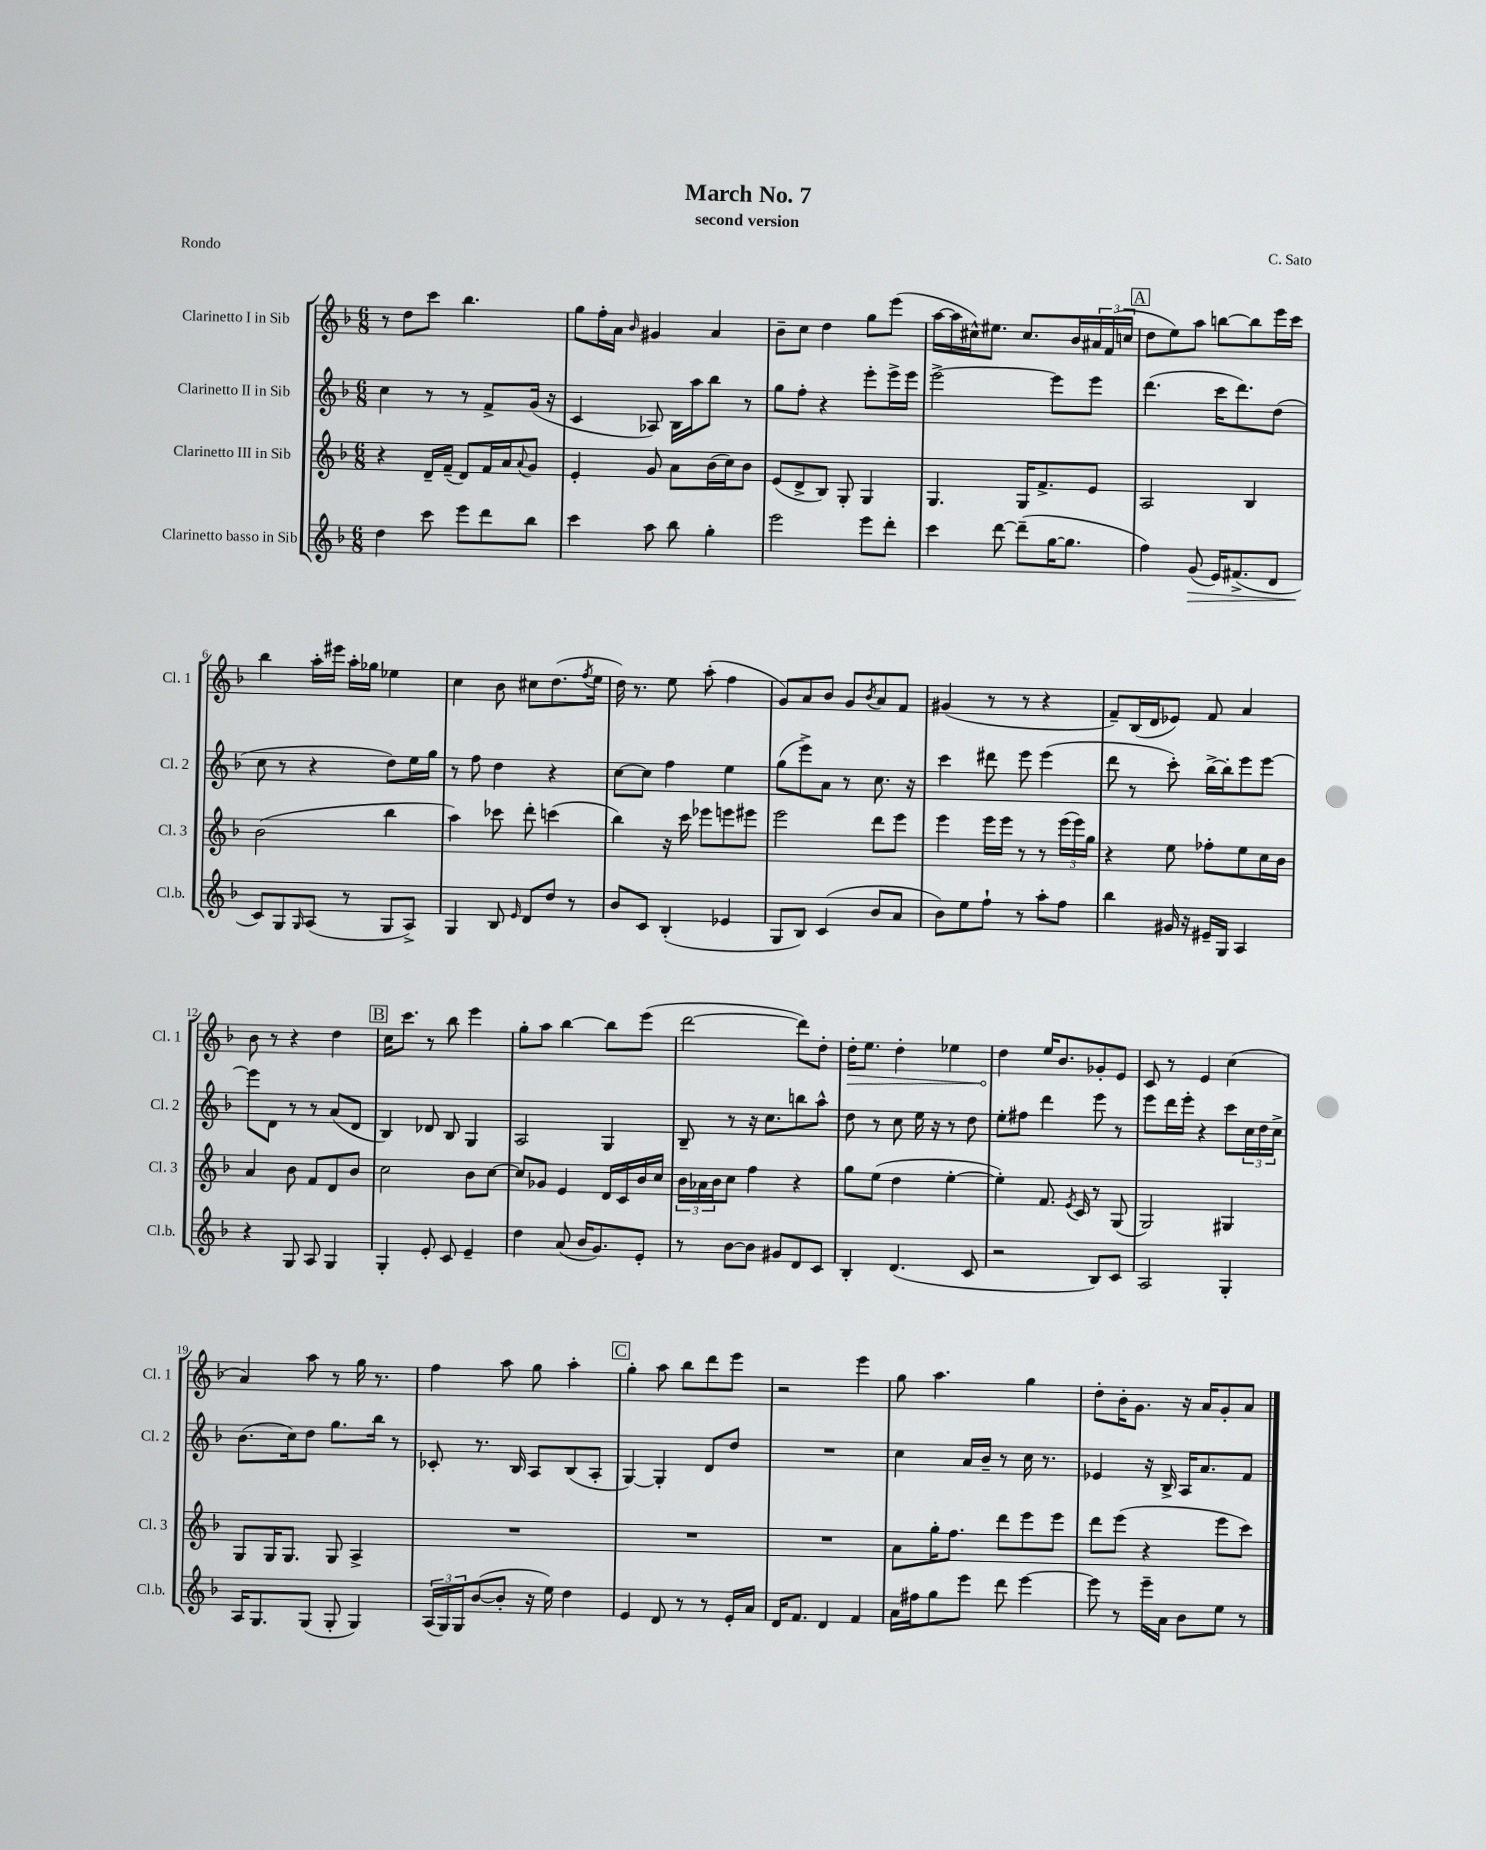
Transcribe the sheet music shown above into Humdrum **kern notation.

**kern	**dynam	**kern	**kern	**kern	**dynam
*part4	*part4	*part3	*part2	*part1	*part1
*staff4	*staff4	*staff3	*staff2	*staff1	*staff1
*I"Clarinetto basso in Sib	*	*I"Clarinetto III in Sib	*I"Clarinetto II in Sib	*I"Clarinetto I in Sib	*
*I'Cl.b.	*	*I'Cl. 3	*I'Cl. 2	*I'Cl. 1	*
*clefG2	*	*clefG2	*clefG2	*clefG2	*
*k[b-]	*	*k[b-]	*k[b-]	*k[b-]	*
*M6/8	*	*M6/8	*M6/8	*M6/8	*
=1	=1	=1	=1	=1	=1
4dd\	.	4r	4cc\	8r	.
.	.	.	.	8dd\L	.
8ccc\	.	16d~/LL	8r	8ccc\J	.
.	.	(16f~/JJ	.	.	.
8eee\L	.	8d/L)	8r	4.bb-\	.
8ddd\	.	16f/L	8f^/L	.	.
.	.	16a/J	.	.	.
.	.	8qqa/	.	.	.
8bb-\J	.	8g/J	(16g/Jk	.	.
.	.	.	16r	.	.
=2	=2	=2	=2	=2	=2
4ccc\	.	4e'/	4c/	8gg\L	.
.	.	.	.	16ff'\L	.
.	.	.	.	16a\JJ	.
.	.	.	.	16qqb-/	.
8aa\	.	8g/	8A-X/)	4g#X/	.
8bb-\	.	8a\L	16B-\LL	.	.
.	.	.	16aa\J	.	.
4gg'\	.	(16b-\L	8bb-\J	4a/	.
.	.	16cc\J)	.	.	.
.	.	8b-\J	8r	.	.
=3	=3	=3	=3	=3	=3
2eee\	.	(8e/L	8gg\L	8b-~\L	.
.	.	8d^/	8ff'\J	8cc\J	.
.	.	8B-/J)	4r	4dd\	.
.	.	8G'/	.	.	.
8eee\L	.	4G/	8eee'\L	8gg\L	.
8ddd'\J	.	.	16eee^\L	(8eee\J	.
.	.	.	16eee\JJ	.	.
=4	=4	=4	=4	=4	=4
4ccc\	.	4.G/	[2eee^\	[16aa\LL	.
.	.	.	.	16aa\]	.
.	.	.	.	16cc#X^^\J)	.
.	.	.	.	8.ee#X\J	.
[8ddd\	.	.	.	.	.
(8ddd~\L]	.	16G/KL	.	8.cc#/L	.
.	.	8.f^/	.	.	.
[16gg\K	.	.	8eee\L]	.	.
8.gg\J]	.	.	.	16b-/L	.
.	.	8e/J	8eee\J	24a#X/	.
.	.	.	.	(24f/	.
.	.	.	.	24ccn/JJ	.
!!LO:REH:place=s1:t=A
=5	=5	=5	=5	=5	=5
4ff\)	.	2A/	(4.ddd\	8dd\L	.
.	.	.	.	8ee\)	.
!	!LO:HP:b	!	!	!	!
(8g/	>	.	.	8aa\J	.
16e/KL)	.	.	16ccc\KL	[8bbn\L	.
(8.f#X^/	.	.	8.ddd\)	.	.
.	.	4B-/	.	8bb\]	.
8d/J	.	.	(8dd\J	16eee\L	.
.	.	.	.	16ccc\JJ	.
!!LO:LB:g=z
=6	=6	=6	=6	=6	=6
8c/L)	.	(2b-\	8cc\	4bb-\	.
8G/	]	.	8r	.	.
16qqG/	.	.	.	.	.
(8A/J	.	.	4r	16aa'\LL	.
.	.	.	.	16eee#X\JJ	.
8r	.	.	.	16aa'\LL	.
.	.	.	.	16gg-X\JJ	.
8G/L	.	4bb-\	8dd\L)	4ee-X\	.
8A^/J)	.	.	16ee\L	.	.
.	.	.	16gg\JJ	.	.
=7	=7	=7	=7	=7	=7
4G/	.	4aa\)	8r	4cc\	.
.	.	.	8ff\	.	.
8B-/	.	8ccc-X\	4dd\	8b-\	.
16qqe/	.	.	.	.	.
8d/L	.	8ddd'\	.	8cc#X\L	.
8dd/J	.	(4cccn\	4r	(8.dd\	.
8r	.	.	.	.	.
.	.	.	.	8qff/	.
.	.	.	.	16ee\Jk	.
=8	=8	=8	=8	=8	=8
8b-/L	.	4bb-\)	[8cc\L	16dd\)	.
.	.	.	.	8.r	.
8c/J	.	.	8cc\J]	.	.
(4B-'/	.	16r	4ff\	8ee\	.
.	.	16ccc\	.	.	.
.	.	8eee-X\L	.	(8aa'\	.
4e-X/	.	8eeen\	4ee\	4ff\	.
.	.	8eee#X\J	.	.	.
=9	=9	=9	=9	=9	=9
8G/L	.	2eee\	(8gg\L	8g/L)	.
8B-/J)	.	.	8eee^\)	8a/	.
(4c/	.	.	8a\J	8b-/J	.
.	.	.	8r	8g/L	.
.	.	.	.	8qb-/	.
8b-/L	.	8ddd\L	8.cc\	8a/	.
8a/J	.	8eee\J	.	8f/J	.
.	.	.	16r	.	.
=10	=10	=10	=10	=10	=10
8b-\L)	.	4eee\	4ccc\	(4g#X/	.
8ee\	.	.	.	.	.
8ff`\J	.	16eee\LL	8ddd#X\	8r	.
.	.	16eee\JJ	.	.	.
8r	.	8r	8eee\	8r	.
8aa'\L	.	8r	(4eee\	4r	.
8ff\J	.	(24eee\LL	.	.	.
.	.	24eee\)	.	.	.
.	.	24gg\JJ	.	.	.
=11	=11	=11	=11	=11	=11
4bb-\	.	4r	8ddd\	8f~/L)	.
.	.	.	8r	(16B-/L	.
.	.	.	.	16d/J	.
16g#X/	.	8ee\	8ccc'\)	8e-X/J)	.
16r	.	.	.	.	.
16e#X~/LL	.	8ff-X'\L	[16bb-^\LL	8f/	.
16G/JJ	.	.	16bb-'\J]	.	.
4A/	.	8ee\	8eee\	4a/	.
.	.	16cc\L	[8eee\J	.	.
.	.	16b-\JJ	.	.	.
!!LO:LB:g=z
=12	=12	=12	=12	=12	=12
4r	.	4a/	8eee\L]	8b-\	.
.	.	.	8d\J	8r	.
8G/	.	8b-\	8r	4r	.
8A/	.	8f/L	8r	.	.
4G/	.	8d/	(8a/L	4dd\	.
.	.	8b-/J	8d/J	.	.
!!LO:REH:place=s1:t=B
=13	=13	=13	=13	=13	=13
4G'/	.	2cc\	4B-/)	16cc\KL	.
.	.	.	.	8.ccc\J	.
8e'/	.	.	8d-X/	8r	.
8c/	.	.	8B-/	8bb-\	.
4e~/	.	8b-\L	4G/	4eee\	.
.	.	[8cc\J	.	.	.
=14	=14	=14	=14	=14	=14
4dd\	.	8cc/L]	2A/	8gg'\L	.
.	.	8g-X/J	.	8aa\J	.
(8a/	.	4e/	.	[4bb-\	.
16b-/KL	.	.	.	.	.
8.g/)	.	.	.	.	.
.	.	16d/LL	4G/	8bb-\L]	.
.	.	16c/	.	.	.
8e'/J	.	16b-/	.	(8eee\J	.
.	.	16cc/JJ	.	.	.
=15	=15	=15	=15	=15	=15
8r	.	24b-\LL	8B-~/	[2ddd\	.
.	.	24a-X\	.	.	.
.	.	24b-\J	.	.	.
[8b-\L	.	8cc\J	8r	.	.
8b-\J]	.	4ff\	16r	.	.
.	.	.	8.cc\L	.	.
8g#X/L	.	.	.	.	.
8d/	.	4r	8bbn\	8ddd\L])	.
8c/J	.	.	8aa^^\J	8dd'\J	.
=16	=16	=16	=16	=16	=16
!	!	!	!	!	!LO:HP:b
4B-'/	.	8gg\L	8dd\	16dd'\KL	>
.	.	.	.	8.ee\J	.
.	.	(8ee\J	8r	.	.
(4.d/	.	4dd\	8cc\	4dd'\	.
.	.	.	16ee\	.	.
.	.	.	16r	.	.
.	.	[4ee'\	8r	4ee-X\	.
8c/	.	.	8dd\	.	.
=17	=17	=17	=17	=17	=17
2r	.	4ee'\])	8ee'\L	4dd\	.
.	.	.	8ff#X\J	.	.
.	.	8.f/	4ddd\	16ee/KL	]
.	.	.	.	8.b-/	.
.	.	8qe/	.	.	.
.	.	16c/	.	.	.
8B-/L)	.	8r	8eee\	8g-X'/	.
8c/J	.	(8G/	8r	8e/J	.
=18	=18	=18	=18	=18	=18
2A/	.	2G/)	8eee\L	8c/	.
.	.	.	16ddd\L	8r	.
.	.	.	16eee'\JJ	.	.
.	.	.	4r	4e/	.
4G'/	.	4G#X/	8ccc\L	(4cc\	.
.	.	.	24cc\L	.	.
.	.	.	24dd\	.	.
.	.	.	24cc^\JJ	.	.
!!LO:LB:g=z
=19	=19	=19	=19	=19	=19
16A/KL	.	8G/L	(8.b-\L	4a/)	.
8.G/	.	.	.	.	.
.	.	16G/K	.	.	.
.	.	8.G/J	16cc\k)	.	.
(8G/J	.	.	8dd\J	8aa\	.
8G'/	.	8G/	8.gg\L	8r	.
4G/)	.	4A^/	.	16gg\	.
.	.	.	16bb-\Jk	8.r	.
.	.	.	8r	.	.
=20	=20	=20	=20	=20	=20
(24A/LL	.	2.r	8c-X'/	4ff\	.
24G/)	.	.	.	.	.
24G/J	.	.	.	.	.
([8b-/	.	.	8.r	.	.
8b-'/J]	.	.	.	8aa\	.
.	.	.	16B-/	.	.
16r	.	.	8A/L	8gg\	.
16ee\)	.	.	.	.	.
4dd\	.	.	(8B-/	4aa'\	.
.	.	.	8A'/J	.	.
!!LO:REH:place=s1:t=C
=21	=21	=21	=21	=21	=21
4e/	.	2.r	[4G/)	4gg'\	.
8d/	.	.	4G'/]	8aa\	.
8r	.	.	.	8bb-\L	.
8r	.	.	8d/L	8ddd\	.
16e'/LL	.	.	8dd/J	8eee\J	.
16a/JJ	.	.	.	.	.
=22	=22	=22	=22	=22	=22
16d/KL	.	2.r	2.r	2r	.
8.f/J	.	.	.	.	.
4d/	.	.	.	.	.
4f/	.	.	.	4eee\	.
=23	=23	=23	=23	=23	=23
16a\LL	.	8a\L	4cc\	8gg\	.
16ff#X\J	.	.	.	.	.
8gg\	.	16gg'\K	.	4.aa\	.
.	.	8.ff\J	.	.	.
8eee\J	.	.	16a/LL	.	.
.	.	.	16b-~/JJ	.	.
8ddd\	.	8ddd\L	8r	.	.
[4eee\	.	8eee\	16cc\	4gg\	.
.	.	.	8.r	.	.
.	.	8eee\J	.	.	.
=24	=24	=24	=24	=24	=24
8eee\]	.	8ddd\L	4e-X/	8dd'\L	.
8r	.	(8eee\J	.	16b-'\K	.
.	.	.	.	8.g\J	.
16eee~\LL	.	4r	16r	.	.
16a\JJ	.	.	16B-^/	.	.
8b-\L	.	.	16A/KL	16r	.
.	.	.	8.a/	16a/KL	.
8ee\J	.	8eee\L	.	8g'/	.
8r	.	8ccc\J)	8f/J	8a/J	.
==	==	==	==	==	==
*-	*-	*-	*-	*-	*-
